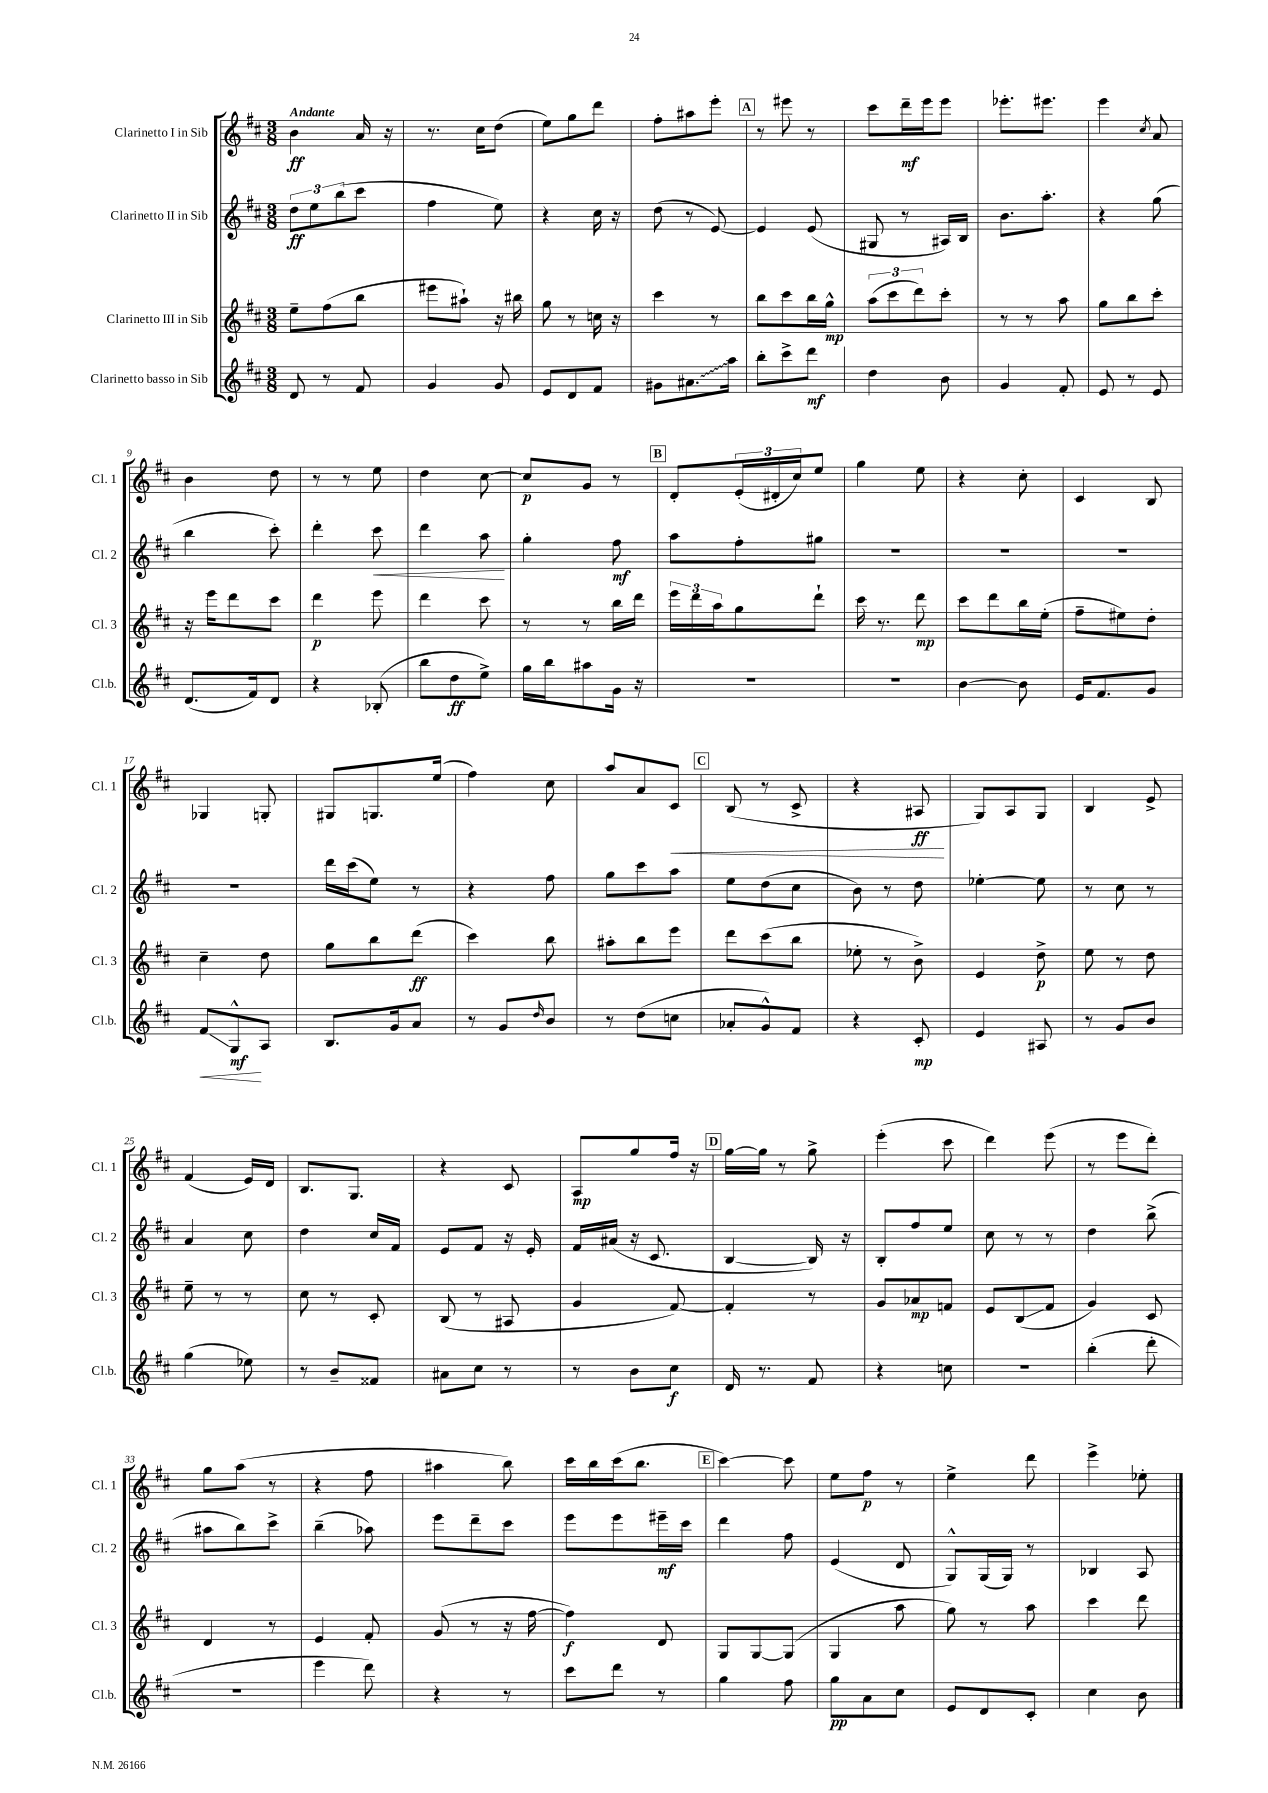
<<
\new StaffGroup <<
\new Staff = "s0" \with { instrumentName = "Clarinetto I in Sib" shortInstrumentName = "Cl. 1" } {
    \clef treble \key d \major \numericTimeSignature \time 3/8 \tempo "Andante"
    b'4\ff a'16 r16 |
    r8. cis''16 d''8( |
    e''8) g''8 d'''8 |
    fis''8-. ais''8 e'''8-. |
    \mark \markup { \box "A" } r8 eis'''8 r8 |
    cis'''8 d'''16--\mf e'''16 e'''8 |
    ees'''8.-. eis'''8. |
    e'''4 \acciaccatura { cis''8 } a'8 |
    b'4 d''8 |
    r8 r8 e''8 |
    d''4 cis''8~ |
    cis''8\p g'8 r8 |
    \mark \markup { \box "B" } d'8-. \tuplet 3/2 { e'16-.( dis'16-. cis''16) } e''8 |
    g''4 e''8 |
    r4 cis''8-. |
    cis'4 b8 |
    ges4 g8-. |
    gis8 g8. e''16( |
    fis''4) cis''8 |
    a''8 a'8 cis'8\< |
    \mark \markup { \box "C" } b8( r8 cis'8-> |
    r4 ais8\ff\! |
    g8) a8 g8 |
    b4 e'8-> |
    fis'4( e'16) d'16 |
    b8. g8. |
    r4 cis'8 |
    a8\mp g''8 fis''16 r16 |
    \mark \markup { \box "D" } g''16~ g''16 r8 g''8-> |
    e'''4-.( cis'''8 |
    d'''4) e'''8( |
    r8 e'''8 d'''8-.) |
    g''8 a''8( r8 |
    r4 fis''8 |
    ais''4 b''8) |
    cis'''16 b''16 cis'''16( b''8. |
    \mark \markup { \box "E" } cis'''4~) cis'''8 |
    e''8 fis''8\p r8 |
    e''4-> d'''8 |
    e'''4-> ees''8-. \bar "|." |
}
\new Staff = "s1" \with { instrumentName = "Clarinetto II in Sib" shortInstrumentName = "Cl. 2" } {
    \clef treble \key d \major \numericTimeSignature \time 3/8
    \tuplet 3/2 { d''8\ff e''8 b''8( } cis'''8 |
    fis''4 e''8) |
    r4 cis''16 r16 |
    d''8( r8 e'8~) |
    \mark \markup { \box "A" } e'4 e'8( |
    gis8 r8 ais16) b16 |
    b'8. a''8.-. |
    r4 g''8( |
    b''4 cis'''8-.) |
    d'''4-. cis'''8\< |
    d'''4 a''8\! |
    g''4-. fis''8\mf |
    \mark \markup { \box "B" } a''8 fis''8-. gis''8 |
    R4. |
    R4. |
    R4. |
    R4. |
    d'''16 cis'''16( e''8) r8 |
    r4 fis''8 |
    g''8 cis'''8 a''8 |
    \mark \markup { \box "C" } e''8 d''8( cis''8 |
    b'8) r8 d''8 |
    ees''4~-. ees''8 |
    r8 cis''8 r8 |
    a'4 cis''8 |
    d''4 cis''16 fis'16 |
    e'8 fis'8 r16 e'16-. |
    fis'16 ais'16( r16 cis'8. |
    \mark \markup { \box "D" } b4~ b16) r16 |
    b8-. fis''8 e''8 |
    cis''8 r8 r8 |
    d''4 b''8->( |
    ais''8 b''8) cis'''8-> |
    b''4--( aes''8) |
    e'''8 d'''8-- cis'''8 |
    e'''8 e'''8 eis'''16--\mf cis'''16 |
    \mark \markup { \box "E" } d'''4 fis''8 |
    e'4( d'8 |
    g8-^) g16( g16) r8 |
    bes4 a8 \bar "|." |
}
\new Staff = "s2" \with { instrumentName = "Clarinetto III in Sib" shortInstrumentName = "Cl. 3" } {
    \clef treble \key d \major \numericTimeSignature \time 3/8
    e''8-- fis''8( b''8 |
    eis'''8 ais''8-!) r16 bis''16 |
    g''8 r8 c''16 r16 |
    cis'''4 r8 |
    \mark \markup { \box "A" } b''8 cis'''8 b''16 g''16-^\mp |
    \tuplet 3/2 { a''8( cis'''8 d'''8) } cis'''8-. |
    r8 r8 a''8 |
    g''8 b''8 cis'''8-. |
    r16 e'''16 d'''8 cis'''8 |
    d'''4\p e'''8 |
    d'''4 cis'''8 |
    r8 r8 b''16 d'''16 |
    \mark \markup { \box "B" } \tuplet 3/2 { e'''16 d'''16 a''16 } g''8 d'''8-! |
    cis'''16 r8. d'''8\mp |
    cis'''8 d'''8 b''16 e''16-.( |
    fis''8-- eis''8) d''8-. |
    cis''4-- d''8 |
    g''8 b''8 d'''8\ff( |
    cis'''4) b''8 |
    ais''8-. b''8 e'''8 |
    \mark \markup { \box "C" } d'''8 cis'''8( b''8 |
    ees''8-. r8 b'8->) |
    e'4 d''8->\p |
    e''8 r8 d''8 |
    e''8-- r8 r8 |
    cis''8 r8 cis'8-. |
    b8( r8 ais8 |
    g'4 fis'8~) |
    \mark \markup { \box "D" } fis'4-. r8 |
    g'8 aes'8\mp f'8 |
    e'8 b8\glissando( fis'8 |
    g'4) cis'8 |
    d'4 r8 |
    e'4 fis'8-. |
    g'8( r8 r16 fis''16~ |
    fis''4\f) d'8 |
    \mark \markup { \box "E" } g8 g8~ g8( |
    g4 a''8 |
    g''8) r8 a''8 |
    cis'''4 d'''8 \bar "|." |
}
\new Staff = "s3" \with { instrumentName = "Clarinetto basso in Sib" shortInstrumentName = "Cl.b." } {
    \clef treble \key d \major \numericTimeSignature \time 3/8
    d'8 r8 fis'8 |
    g'4 g'8 |
    e'8 d'8 fis'8 |
    gis'8 \once \override Glissando.style = #'zigzag ais'8.\glissando a''16 |
    \mark \markup { \box "A" } b''8-. cis'''8-> d'''8\mf |
    d''4 b'8 |
    g'4 fis'8-. |
    e'8 r8 e'8 |
    d'8.( fis'16) d'8 |
    r4 bes8-.( |
    b''8 d''8\ff e''8->) |
    g''16 b''16 ais''8 g'16 r16 |
    \mark \markup { \box "B" } R4. |
    R4. |
    b'4~ b'8 |
    e'16 fis'8. g'8 |
    fis'8\glissando\< g8-^\mf\! a8 |
    b8. g'16 a'8 |
    r8 g'8 \grace { d''16 } b'8 |
    r8 d''8( c''8 |
    \mark \markup { \box "C" } aes'8-. g'8-^) fis'8 |
    r4 cis'8-.\mp |
    e'4 ais8 |
    r8 g'8 b'8 |
    g''4( ees''8) |
    r8 b'8-- fisis'8 |
    ais'8 cis''8 r8 |
    r8 b'8 cis''8\f |
    \mark \markup { \box "D" } d'16 r8. fis'8 |
    r4 c''8 |
    R4. |
    b''4-.( d'''8-. |
    R4. |
    e'''4 d'''8) |
    r4 r8 |
    cis'''8 d'''8 r8 |
    \mark \markup { \box "E" } g''4 fis''8 |
    g''8\pp a'8 cis''8 |
    e'8 d'8 cis'8-. |
    cis''4 b'8 \bar "|." |
}
>>
>>
